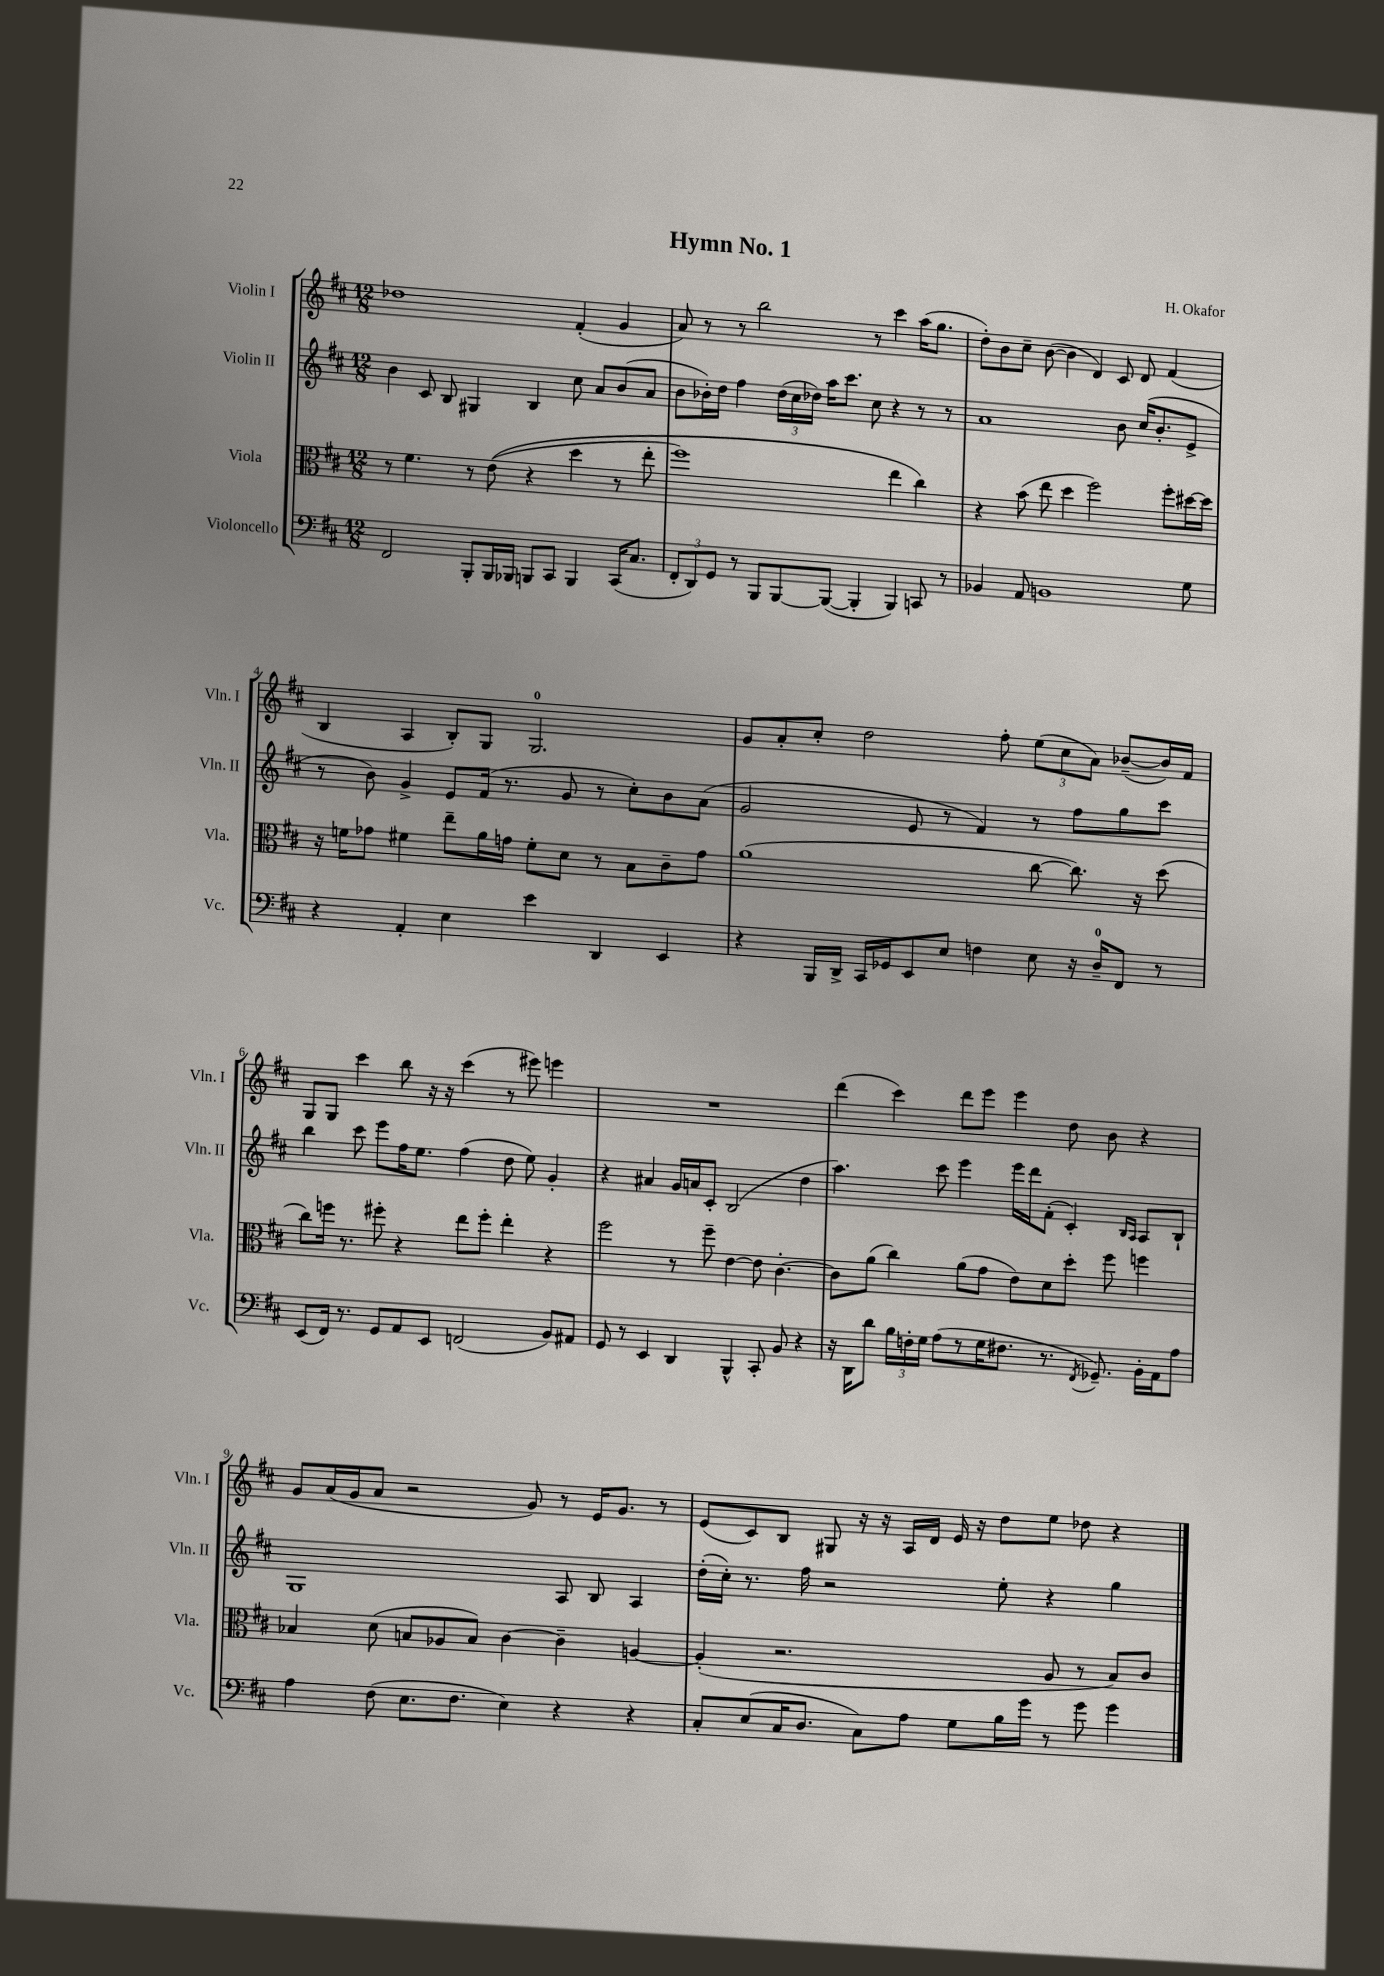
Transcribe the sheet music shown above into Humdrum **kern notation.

**kern	**kern	**kern	**kern
*staff4	*staff3	*staff2	*staff1
*clefF4	*clefC3	*clefG2	*clefG2
*k[f#c#]	*k[f#c#]	*k[f#c#]	*k[f#c#]
*M12/8	*M12/8	*M12/8	*M12/8
2FF#/	8r	4b\	1dd-
.	4.f#\	.	.
.	.	8c#/	.
.	.	8B/	.
8BBB'/L	8r	4G#/	.
16BBB/L	&((8e\	.	.
16BBB-/JJ	.	.	.
8BBB/L	4r	4B/	.
8CC#/J	.	.	.
4BBB/	4dd\	8cc#\	(4f#'/
.	.	8a/L	.
(16CC#/LK	8r	(8b/	4g/
8.C#/J	.	.	.
.	8ee'\	8a/J	.
=	=	=	=
12FF#'/L	1ff#)	8b\L	8a/)
12DD/)	.	.	.
.	.	16b-'\L)	8r
12GG/J	.	.	.
.	.	16dd\JJ	.
8r	.	4ff#\	8r
8BBB/L	.	.	2bb\
[8BBB/	.	(24dd\LL	.
.	.	24cc#\	.
.	.	24dd-\JJ)	.
(8BBB/_J	.	16aa\LK	.
.	.	8.ccc#\J	.
4BBB'/]	.	.	.
.	.	8cc#\	8r
4BBB/)	4ee\	4r	4ccc#\
8CC/	4cc#\&)	8r	(16aa\LK
.	.	.	8.gg\J
8r	.	8r	.
=	=	=	=
4BB-/	4r	1a	8dd'\L)
.	.	.	8b\
8AA/	(8b\	.	8cc#~\J
1BB	8ee\	.	([8b\
.	4dd\	.	4b\]
.	2ff#\)	.	4d/)
.	.	8b\	8c#/
.	.	(16cc#/LK	8d/
.	.	8.b'/	.
.	8ff#'\L	.	(4f#/
8G\	[16dd#\L	8e^/J	.
.	16dd#\]JJ	.	.
=	=	=	=
4r	16r	8r	4B/
.	16f\LK	.	.
.	8g-\J	8b\)	.
4AA'/	4f#\	4g^/	4A/
4E\	8ee~\L	8e/L	8B'/L)
.	16a\L	(16f#/Jk	8G/J
.	16g\JJ	8.r	.
4e\	8f#'\L	.	2.G/
.	8d\J	8g/	.
4DD/	8r	8r	.
.	8B\L	8cc#'\L)	.
4EE/	8c#~\	8b\	.
.	8g\J	(8a\J	.
=	=	=	=
4r	(1a	2g/	8g/L
.	.	.	8a'/
16BBB/LL	.	.	8cc#'/J
16DD^/JJ	.	.	.
16CC#/LL	.	.	2dd\
16GG-/J	.	.	.
8EE/	.	8e/	.
8E/J	.	8r	.
4F\	.	4f#/)	.
.	.	.	8ff#'\
8E\	[8cc#\	8r	(12ee\L
.	.	.	12cc#\
16r	8.cc#\])	8ff#\L	.
.	.	.	12a\J)
16D~/LK	.	.	.
8FF#/J	.	8gg\	([8b-~/L
.	16r	.	.
8r	(8dd\	8ccc#\J	16b-/]L)
.	.	.	16f#/JJ
=	=	=	=
(8EE/L	8cc#\L)	4bb\	8G/L
16FF#/Jk)	16ff\Jk	.	8G/J
8.r	8.r	.	.
.	.	8ccc#\	4ccc#\
8GG/L	8ff#'\	8eee\L	.
8AA/	4r	16ff#\K	8bb\
.	.	8.ee\J	.
8EE/J	.	.	16r
.	.	.	16r
(2FF/	8ee\L	(4ff#\	(4ccc#\
.	8ff#'\J	.	.
.	4ee'\	8dd\	8r
.	.	8ee\)	8eee#\)
8BB/L)	4r	4g'/	4eee\
8AA#/J	.	.	.
=	=	=	=
8GG/	2ff#\	4r	1.r
8r	.	.	.
4EE/	.	4a#/	.
4DD/	8r	16g/LL	.
.	.	16a/J	.
.	8ff#~\	8c#'/J	.
4BBB^^/	[4e\	(2B/	.
8CC#'/	8e\]	.	.
8BB/	[4.c#'\	.	.
4r	.	4dd\	.
=	=	=	=
16r	8c#\]L	4.aa\)	(4ddd\
16DD\LK	.	.	.
8d\J	(8a\J	.	.
24B\LL	4cc#\)	.	4ccc#\)
24F'\	.	.	.
24G\JJ	.	.	.
(8A\L	.	8ccc#\	.
8r	(8a\L	4eee\	8ddd\L
16G\K	8g\J	.	8eee\J
8.F#\J	.	.	.
.	8e\L)	16eee\LL	4eee\
.	.	16ddd\J	.
8.r	8d\	(8f#'\J	.
.	8dd'\J	4c#'/)	8dd\
8qFF#/	.	.	.
8.GG-~/)	.	.	.
.	8ff#\	.	8b\
.	.	16qqB/LL	.
.	.	16qqA/JJ	.
16BB'\LL	4ff\	8A/L	4r
16AA\J	.	.	.
8A\J	.	8B`/J	.
=	=	=	=
4A\	4B-/	1G	8g/L
.	.	.	(16a/L
.	.	.	16g/J
(8F#\	(8d\	.	8a/J
8.E\L	8B/L	.	2r
.	8A-/	.	.
8.F#\J	.	.	.
.	8B/J)	.	.
4E\)	[4c#\	.	.
.	.	.	8g/)
4r	4c#~\]	8A/	8r
.	.	8B/	16e/LK
.	.	.	8.g/J
4r	[4A/	4A/	.
.	.	.	8r
=	=	=	=
8C#'/L	(4A'/]	(16dd'\LL	(8e/L
.	.	16cc#'\JJ)	.
(8E/	.	8.r	8c#/)
16C#/K	2.r	.	8B/J
8.D/J	.	16ff#\	.
.	.	2r	8G#/
8C#\L)	.	.	16r
.	.	.	16r
8A\J	.	.	16A/LL
.	.	.	16d/JJ
8G\L	.	.	16e/
.	.	.	16r
16B\L	.	8ee'\	8dd\L
16g\JJ	.	.	.
8r	8A/	4r	8ee\J
8g\	8r	.	8dd-\
4g\	8B/L)	4gg\	4r
.	8c#/J	.	.
==	==	==	==
*-	*-	*-	*-
